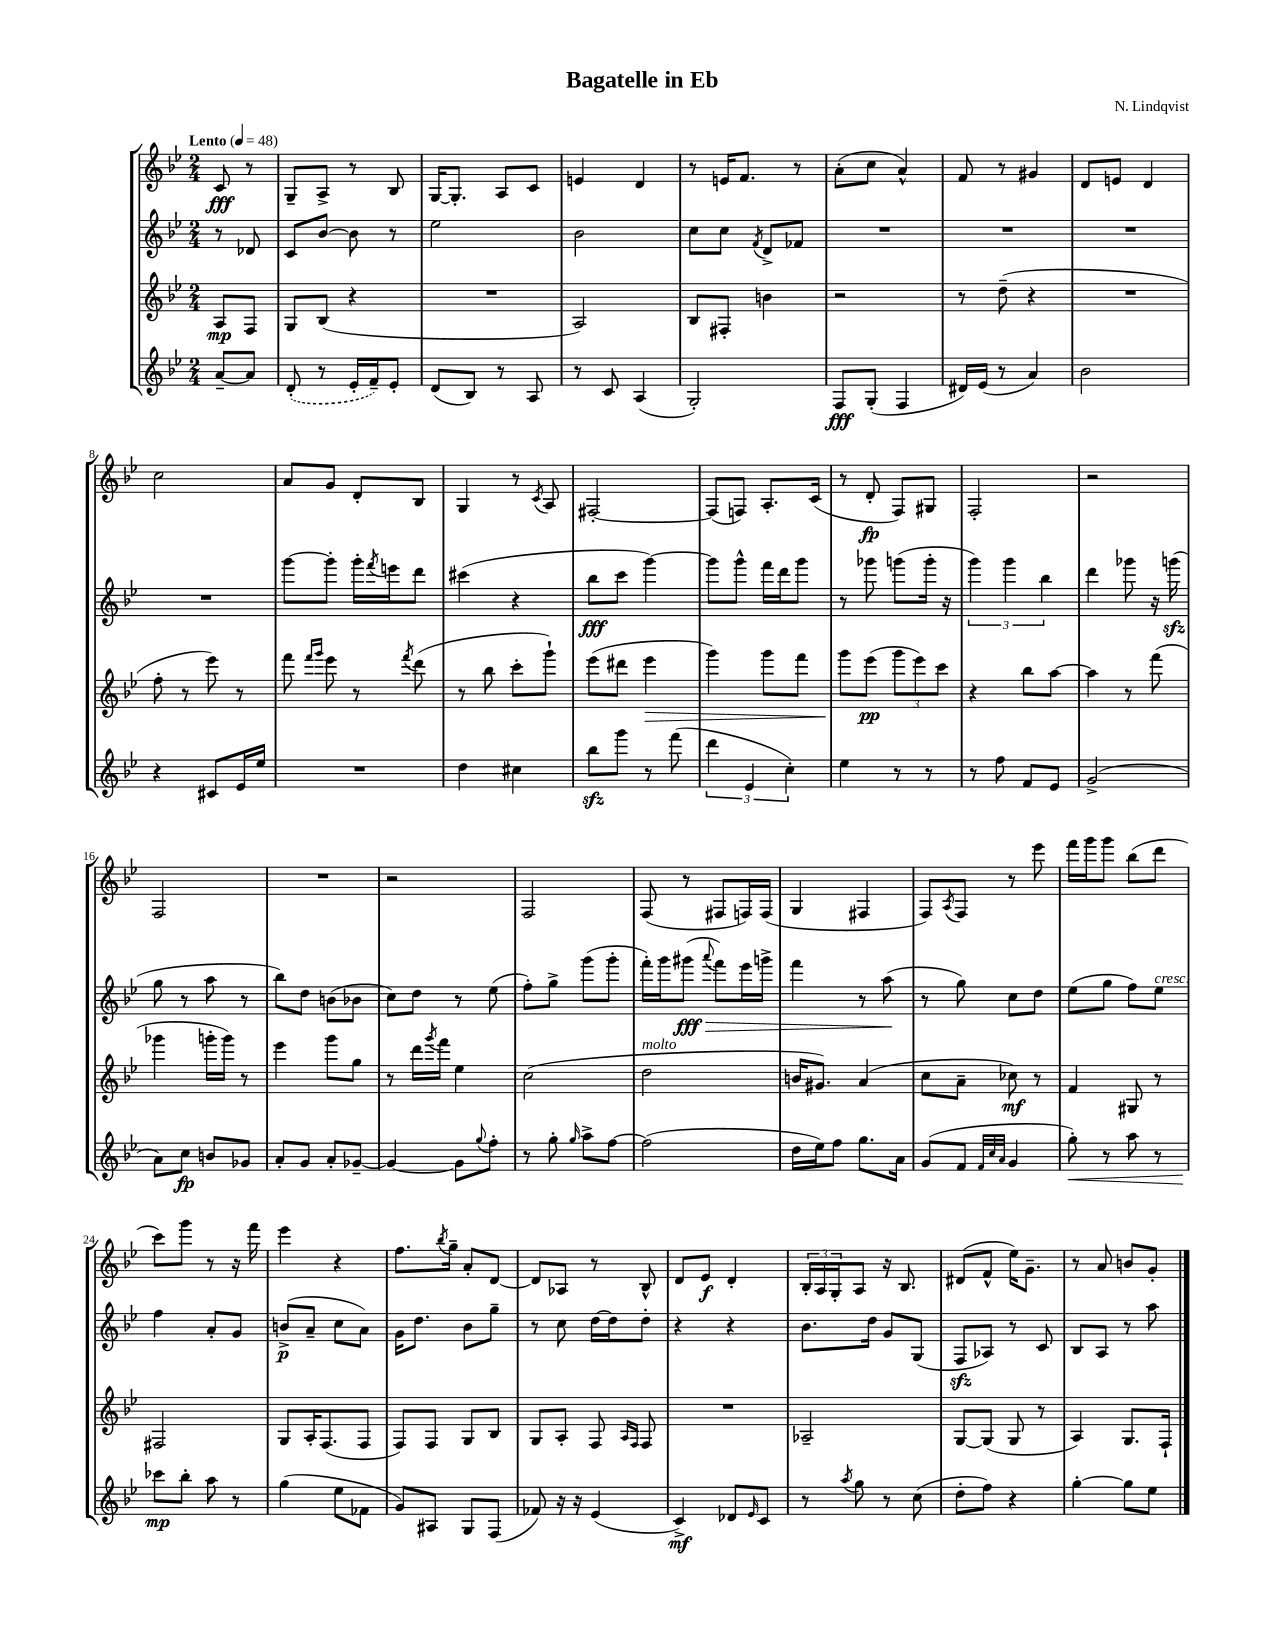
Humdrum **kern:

**kern	**kern	**kern	**kern
*staff4	*staff3	*staff2	*staff1
*clefG2	*clefG2	*clefG2	*clefG2
*k[b-e-]	*k[b-e-]	*k[b-e-]	*k[b-e-]
*M2/4	*M2/4	*M2/4	*M2/4
*MM48	*MM48	*MM48	*MM48
[8a~/L	8A/L	8r	8c/
8a/]J	8F/J	8d-/	8r
=	=	=	=
(8d'/	8G/L	8c/L	8G~/L
8r	(8B-/J	[8b-/J	8A^/J
16e-'/LL	4r	8b-\]	8r
16f~/J)	.	.	.
8e-'/J	.	8r	8B-/
=	=	=	=
(8d/L	2r	2ee-\	[16G/LK
.	.	.	8.G'/]J
8B-/J)	.	.	.
8r	.	.	8A/L
8A/	.	.	8c/J
=	=	=	=
8r	2A/)	2b-\	4e/
8c/	.	.	.
(4A/	.	.	4d/
=	=	=	=
2G'/)	8B-/L	8cc\L	8r
.	8F#'/J	8cc\J	16e/LK
.	.	.	8.f/J
.	.	8qf/	.
.	4b\	8d^/L	.
.	.	8f-/J	8r
=	=	=	=
8F/L	2r	2r	(8a'\L
(8G'/J	.	.	8cc\J
4F/	.	.	4a^^/)
=	=	=	=
16d#/LL)	8r	2r	8f/
(16e-/JJ	.	.	.
8r	(8dd~\	.	8r
4a/)	4r	.	4g#/
=	=	=	=
2b-\	2r	2r	8d/L
.	.	.	8e/J
.	.	.	4d/
=	=	=	=
4r	8ff'\	2r	2cc\
.	8r	.	.
8c#/L	8eee-\)	.	.
16e-/L	8r	.	.
16ee-/JJ	.	.	.
=	=	=	=
2r	8fff\	[8ggg\L	8a/L
.	16qqfff/LL	.	.
.	16qqggg/JJ	.	.
.	8eee-\	8ggg'\]J	8g/J
.	8r	16ggg'\LL	8d'/L
.	.	8qfff/	.
.	.	16eee\J	.
.	8qfff/	.	.
.	(8ddd\	8ddd\J	8B-/J
=	=	=	=
4dd\	8r	(4ccc#\	4G/
.	8bb-\	.	.
4cc#\	8ccc'\L	4r	8r
.	.	.	8qc/
.	8ggg`\J)	.	8A/
=	=	=	=
8bb-\L	(8eee-\L	8bb-\L	[2F#'/
8ggg\J	8ddd#\J	8ccc\J	.
8r	4eee-\	[4ggg\)	.
(8fff\	.	.	.
=	=	=	=
6ddd\	4ggg\)	8ggg\]L	(8F#/]L
.	.	8ggg^^\J	8F/J)
6e-/	.	.	.
.	8ggg\L	16fff\LL	8.A'/L
.	.	16ddd\J	.
6cc'\)	.	.	.
.	8fff\J	8ggg\J	.
.	.	.	(16c/Jk
=	=	=	=
4ee-\	8ggg\L	8r	8r
.	(8eee-\J	8ggg-\	8d'/
8r	12ggg\L	(8ggg\L	8F/L)
.	12eee-\)	.	.
8r	.	16ggg'\Jk	8G#/J
.	12ccc\J	.	.
.	.	16r	.
=	=	=	=
8r	4r	6ggg\)	2F'/
8ff\	.	.	.
.	.	6ggg\	.
8f/L	8bb-\L	.	.
.	.	6bb-\	.
8e-/J	[8aa\J	.	.
=	=	=	=
(2g^/	4aa\]	4ddd\	2r
.	8r	8ggg-\	.
.	(8fff\	16r	.
.	.	(16ggg\	.
=	=	=	=
8a\L)	4ggg-\	8gg\	2F/
8cc\J	.	8r	.
8b/L	16ggg'\LL	8aa\	.
.	16ggg\JJ)	.	.
8g-/J	8r	8r	.
=	=	=	=
8a'/L	4eee-\	8bb-\L)	2r
8g/J	.	8dd\J	.
8a'/L	8ggg\L	(8b\L	.
[8g-~/J	8gg\J	8b-\J	.
=	=	=	=
4g-/_	8r	8cc\L)	2r
.	16ddd\LL	8dd\J	.
.	8qggg/	.	.
.	16fff\JJ	.	.
8g-\]L	4ee-\	8r	.
8qqgg/	.	.	.
8ff'\J	.	(8ee-\	.
=	=	=	=
8r	(2cc\	8ff'\L)	2F/
8gg'\	.	8gg^\J	.
16qqgg/	.	.	.
8aa^\L	.	(8ggg\L	.
[8ff\J	.	8ggg'\J	.
=	=	=	=
(2ff\]	2dd\	16fff'\LL)	(8F/
.	.	16ggg\J	.
.	.	(8ggg#\J	8r
.	.	8qqaaa/	.
.	.	8fff\L)	8F#/L
.	.	16eee-\L	16F/L)
.	.	16ggg^\JJ	(16F/JJ
=	=	=	=
16dd\LL	16b/LK	4fff\	4G/
16ee-\J)	8.g#/J)	.	.
8ff\J	.	.	.
8.gg\L	(4a/	8r	4F#/
.	.	(8aa\	.
16a\Jk	.	.	.
=	=	=	=
(8g/L	8cc\L	8r	8F/L)
.	.	.	8qA/
8f/J	8a~\J	8gg\)	8F/J
32qqf/LLL	.	.	.
32qqcc/	.	.	.
32qqa/JJJ	.	.	.
4g/	8cc-\)	8cc\L	8r
.	8r	8dd\J	8eee-\
=	=	=	=
8gg'\)	4f/	(8ee-\L	16fff\LL
.	.	.	16ggg\J
8r	.	8gg\J	8ggg\J
8aa\	8G#/	8ff\L)	(8bb-\L
8r	8r	8ee-\J	8ddd\J
=	=	=	=
8ccc-\L	2F#/	4ff\	8ccc\L)
8bb-'\J	.	.	8ggg\J
8aa\	.	8a'/L	8r
8r	.	8g/J	16r
.	.	.	16fff\
=	=	=	=
(4gg\	8G/L	(8b^/L	4eee-\
.	16A'/K	8a~/J	.
.	(8.F/	.	.
8ee-\L	.	8cc\L	4r
8f-\J	8F/J	8a\J)	.
=	=	=	=
8g/L)	8F/L)	16g\LK	8.ff\L
.	.	8.dd\J	.
8A#/J	8F/J	.	.
.	.	.	8qbb-/
.	.	.	16gg~\Jk
8G/L	8G/L	8b-\L	8a'/L
(8F/J	8B-/J	8gg~\J	[8d/J
=	=	=	=
8f-/)	8G/L	8r	8d/]L
16r	8A'/J	8cc\	8A-/J
16r	.	.	.
(4e-/	8F/	[16dd\LL	8r
.	.	16dd\]J	.
.	16qqA/LL	.	.
.	16qqF/JJ	.	.
.	8F/	8dd'\J	8B-^^/
=	=	=	=
4c^/)	2r	4r	8d/L
.	.	.	8e-/J
8d-/L	.	4r	4d'/
16qqe-/	.	.	.
8c/J	.	.	.
=	=	=	=
8r	2A-~/	8.b-\L	24B-'/LL
.	.	.	24A/
.	.	.	24G'/J
8qaa/	.	.	.
8gg\	.	.	8A/J
.	.	16dd\Jk	.
8r	.	8g/L	16r
.	.	.	8.B-/
(8cc\	.	(8G/J	.
=	=	=	=
8dd'\L	[8G/L	8F/L	(8d#/L
8ff\J)	(8G/]J	8A-/J)	8f^^/J
4r	8G/	8r	16ee-\LK)
.	.	.	8.g~\J
.	8r	8c/	.
=	=	=	=
[4gg'\	4A/)	8B-/L	8r
.	.	8A/J	8a/
8gg\]L	8.G/L	8r	8b/L
8ee-\J	.	8aa\	8g'/J
.	16F`/Jk	.	.
==	==	==	==
*-	*-	*-	*-
